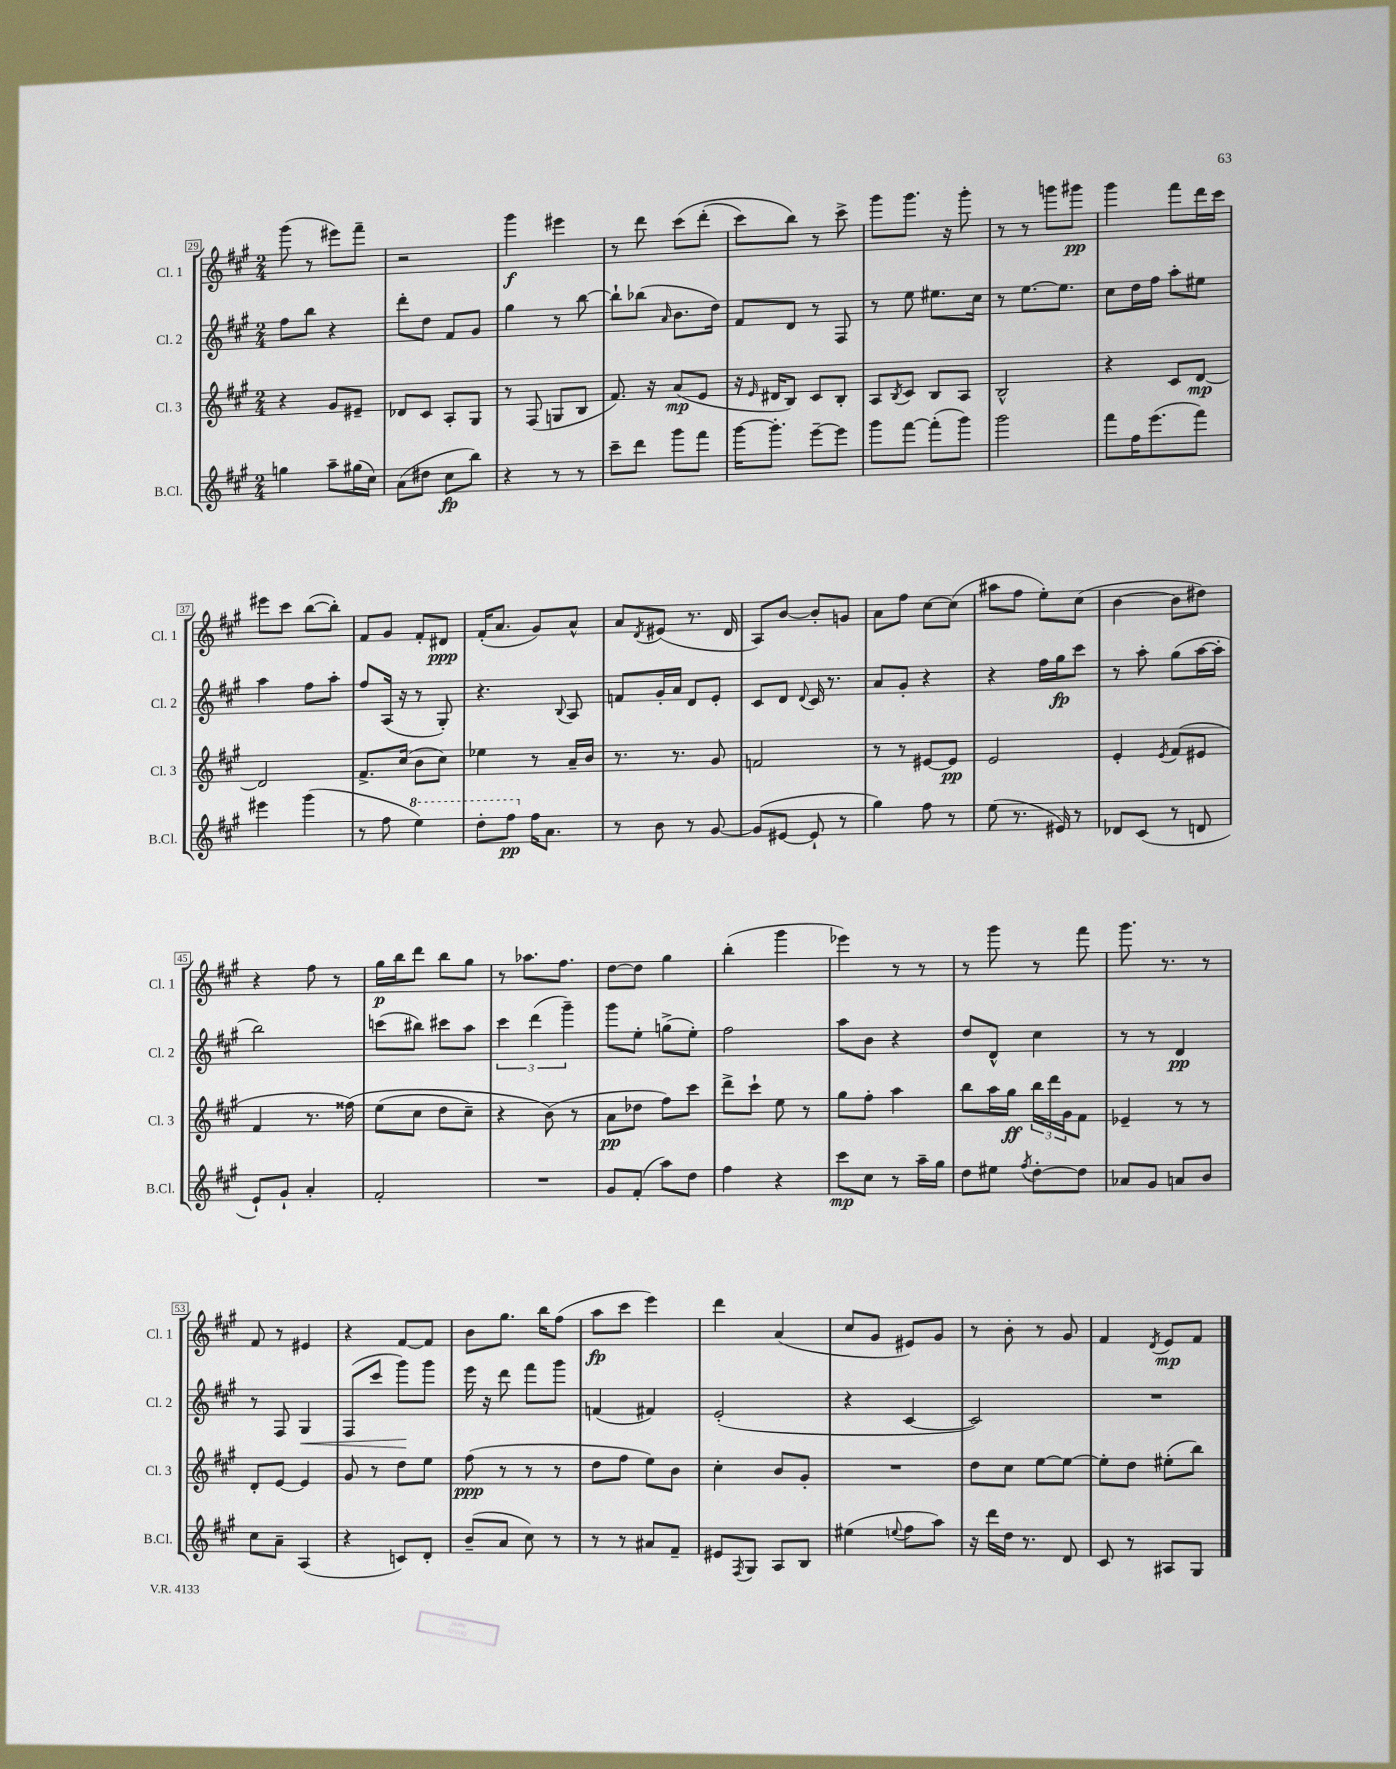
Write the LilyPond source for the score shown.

<<
\new StaffGroup <<
\new Staff = "s0" \with { instrumentName = "Cl. 1" shortInstrumentName = "Cl. 1" } {
    \clef treble \key a \major \numericTimeSignature \time 2/4
    gis'''8( r8 eis'''8) fis'''8-- |
    r2 |
    gis'''4\f eis'''4 |
    r8 d'''8 cis'''8\( d'''8-.( |
    cis'''8) b''8\) r8 cis'''8-> |
    gis'''8 gis'''8. r16 gis'''8-. |
    r8 r8 g'''8 gis'''8\pp |
    gis'''4 fis'''8 d'''16 cis'''16 |
    eis'''8 cis'''8 b''8~( b''8-.) |
    fis'8 gis'8 fis'8-. dis'8\ppp |
    fis'16-.( a'8. gis'8) a'8-^ |
    a'8 \acciaccatura { d'8 } eis'8( r8. d'16 |
    a8) b'8~ b'8-. g'8 |
    a'8 fis''8 cis''8~ cis''8( |
    ais''8 fis''8 e''8-.) cis''8( |
    b'4~ b'8 dis''8) |
    r4 fis''8 r8 |
    gis''16\p b''16 d'''8 b''8 gis''8 |
    r8 aes''8. fis''8. |
    d''8~ d''8 gis''4 |
    b''4-.( gis'''4 |
    ees'''4) r8 r8 |
    r8 gis'''8 r8 fis'''8 |
    gis'''8. r8. r8 |
    fis'8 r8 eis'4 |
    r4 fis'8~ fis'8 |
    b'8 gis''8. b''16 fis''8( |
    a''8\fp cis'''8 e'''4) |
    d'''4 a'4( |
    cis''8 gis'8 eis'8) gis'8 |
    r8 b'8-. r8 gis'8 |
    fis'4 \acciaccatura { d'8 } e'8\mp fis'8 \bar "|." |
}
\new Staff = "s1" \with { instrumentName = "Cl. 2" shortInstrumentName = "Cl. 2" } {
    \clef treble \key a \major \numericTimeSignature \time 2/4
    fis''8 b''8 r4 |
    d'''8-. d''8 fis'8 gis'8 |
    gis''4 r8 b''8~ |
    b''8-! bes''8( \grace { a'16 } b'8. d''16) |
    fis'8 d'8 r8 fis8 |
    r8 e''8 eis''8. cis''16 |
    r8 e''8.~ e''8. |
    cis''8 d''16 fis''16 a''8-. eis''8 |
    a''4 fis''8 a''8-. |
    fis''8 a16( r16 r8 gis8-.) |
    r4. \appoggiatura { b8 } a8 |
    f'8 gis'16-. a'16 d'8 e'8-. |
    cis'8 d'8 \appoggiatura { d'8 } cis'16 r8. |
    a'8 gis'8-. r4 |
    r4 fis''16 gis''16\fp cis'''8 |
    r8 a''8-. gis''8( a''16~ a''16-. |
    b''2) |
    c'''8( bis''8) cis'''8 a''8 |
    \tuplet 3/2 { cis'''4 d'''4( gis'''4--) } |
    gis'''8 e''8-. g''8->( e''8-.) |
    fis''2 |
    a''8 b'8 r4 |
    d''8 d'8-^ cis''4 |
    r8 r8 d'4\pp |
    r8 fis8 gis4\< |
    fis8( cis'''8 gis'''8\!) gis'''8 |
    e'''16 r16 d'''8 fis'''8 gis'''8 |
    f'4( fis'4) |
    e'2-.( |
    r4 cis'4~ |
    cis'2) |
    R2 \bar "|." |
}
\new Staff = "s2" \with { instrumentName = "Cl. 3" shortInstrumentName = "Cl. 3" } {
    \clef treble \key a \major \numericTimeSignature \time 2/4
    r4 gis'8 eis'8-- |
    des'8 cis'8 a8-. gis8 |
    r8 fis8( g8 b8 |
    fis'8.) r16 a'8\mp( e'8 |
    r16 \grace { e'16 } dis'16 b8) cis'8 b8-. |
    a8 \acciaccatura { b8 } cis'8 b8 a8 |
    b2-^ |
    r4 cis'8 d'8~\mp |
    d'2 |
    fis'8.-> cis''16( b'8 cis''8) |
    ees''4 r8 a'16-- b'16 |
    r8. r8. gis'8 |
    f'2 |
    r8 r8 eis'8~ eis'8\pp |
    e'2 |
    e'4-. \acciaccatura { e'8 } fis'8( eis'8 |
    fis'4 r8. fisis''16)\( |
    e''8( cis''8 d''8 cis''8--) |
    r4 b'8(\) r8 |
    a'8\pp des''8 fis''8) cis'''8 |
    d'''8-> cis'''8-! e''8 r8 |
    gis''8 fis''8-. a''4 |
    b''8 a''16 gis''16\ff \tuplet 3/2 { b''16 d'''16 gis'16 } fis'8 |
    ees'4-- r8 r8 |
    d'8-. e'8~ e'4 |
    gis'8 r8 d''8 e''8 |
    fis''8\ppp( r8 r8 r8 |
    d''8 fis''8 e''8) b'8 |
    cis''4-. b'8 gis'8-. |
    R2 |
    d''8 cis''8 e''8~ e''8~ |
    e''8-. d''8 eis''8-.( b''8) \bar "|." |
}
\new Staff = "s3" \with { instrumentName = "B.Cl." shortInstrumentName = "B.Cl." } {
    \clef treble \key a \major \numericTimeSignature \time 2/4
    g''4 a''8-- gis''16( cis''16) |
    a'8( dis''8 cis''8\fp b''8) |
    r4 r8 r8 |
    cis'''8-- d'''8 gis'''8 fis'''8 |
    gis'''16~ gis'''8.-. e'''8~-- e'''8 |
    gis'''8 fis'''8~ fis'''8-.( gis'''8) |
    gis'''2 |
    fis'''8 fis''16 e'''8.( fis'''8) |
    eis'''4 gis'''4( |
    r8 fis''8 \ottava #1 e'''4) |
    d'''8-. fis'''8\pp \ottava #0 fis''16 a'8. |
    r8 b'8 r8 gis'8~ |
    gis'8( eis'8~ eis'8-! r8 |
    gis''4) fis''8 r8 |
    e''8( r8. eis'16) r8 |
    des'8 cis'8( r8 d'8 |
    e'8-!) gis'8-! a'4-. |
    fis'2-. |
    R2 |
    gis'8 fis'8-.( a''8) d''8 |
    fis''4 r4 |
    cis'''8\mp cis''8 r8 a''16-- gis''16 |
    d''8 eis''8 \acciaccatura { fis''8 } d''8~-. d''8 |
    aes'8 gis'8 a'8 b'8 |
    cis''8 a'8-- a4( |
    r4 c'8) d'8-. |
    b'8--( a'8 cis''8) r8 |
    r8 r8 ais'8 fis'8-- |
    eis'8 \acciaccatura { fis8 } gis8 a8 b8 |
    eis''4( \appoggiatura { e''8 } fis''8 a''8) |
    r16 d'''16 d''16 r8. d'8 |
    cis'8 r8 ais8 gis8 \bar "|." |
}
>>
>>
\layout { \context { \Score currentBarNumber = #29 \override BarNumber.stencil = #(make-stencil-boxer 0.1 0.3 ly:text-interface::print) } }
